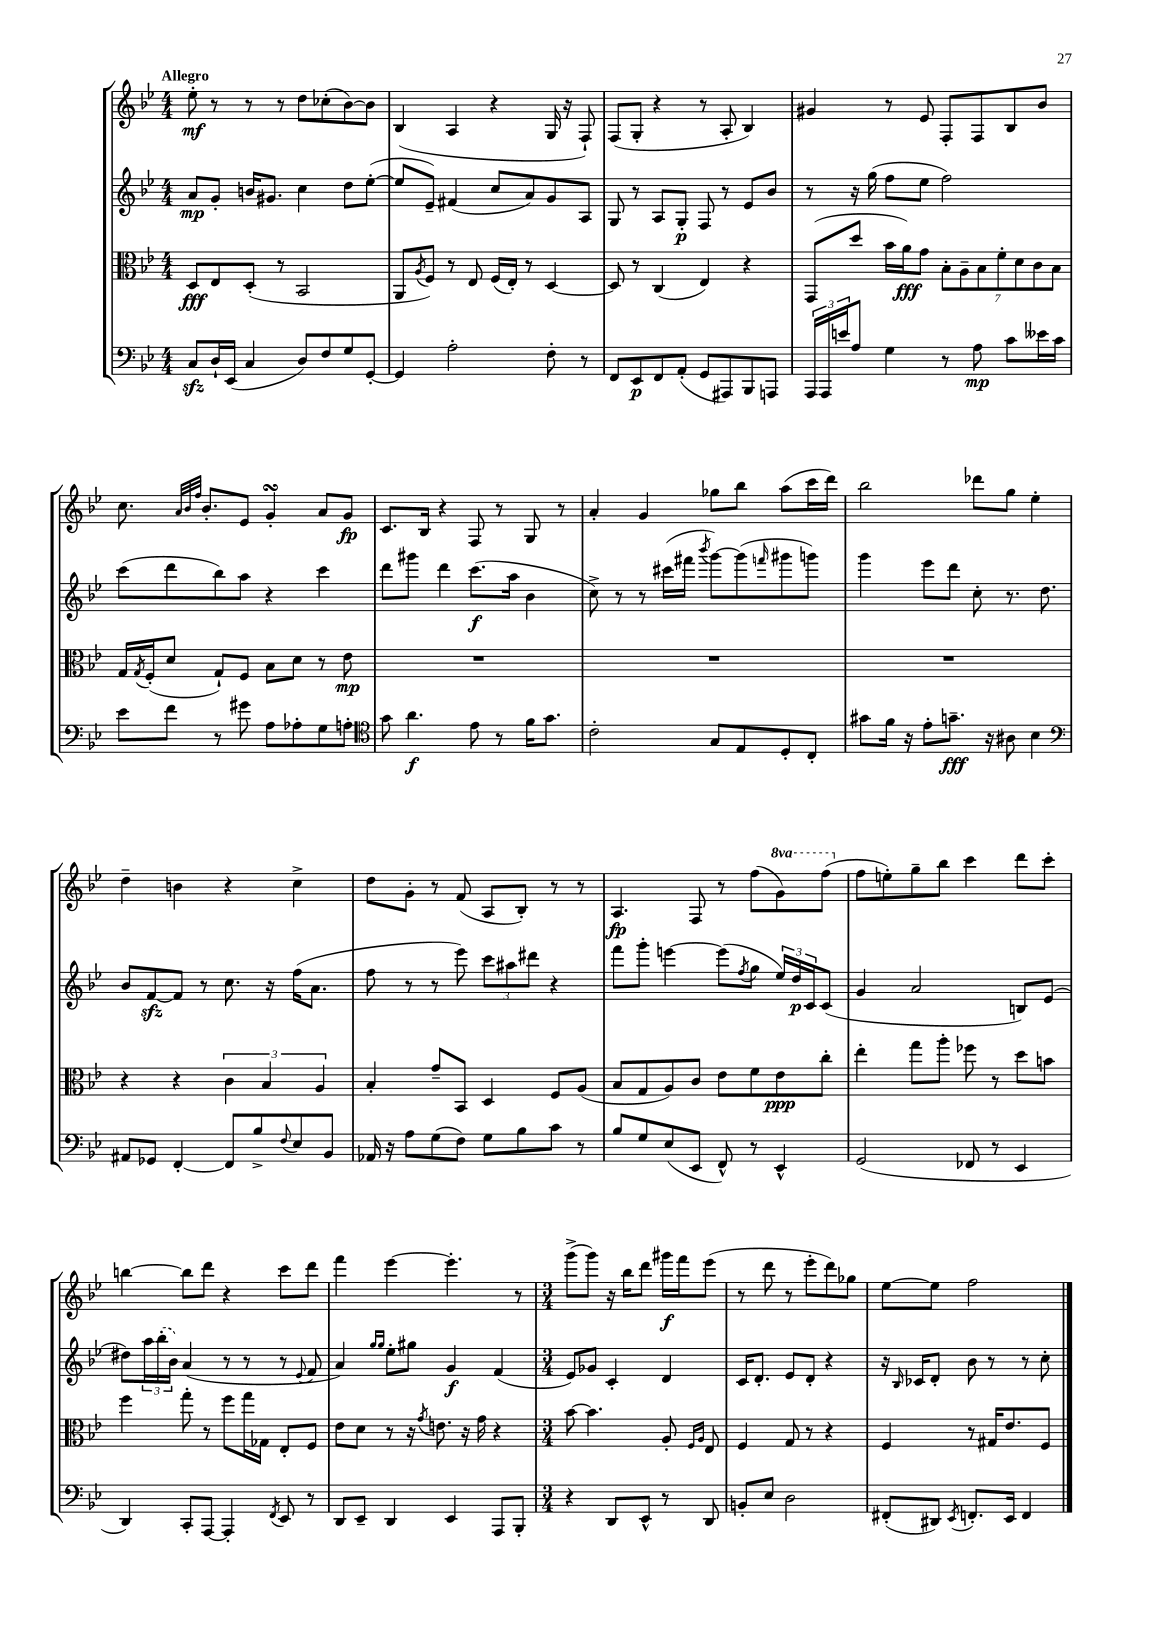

**kern	**dynam	**kern	**dynam	**kern	**dynam	**kern	**dynam
*part4	*part4	*part3	*part3	*part2	*part2	*part1	*part1
*staff4	*staff4	*staff3	*staff3	*staff2	*staff2	*staff1	*staff1
*clefF4	*	*clefC3	*	*clefG2	*	*clefG2	*
*k[b-e-]	*	*k[b-e-]	*	*k[b-e-]	*	*k[b-e-]	*
*M4/4	*	*M4/4	*	*M4/4	*	*M4/4	*
=1	=1	=1	=1	=1	=1	=1	=1
!	!	!	!	!	!	!LO:TX:a:B:t=Allegro	!
8Czz/L	.	8D/L	fff	8a/L	mp	8ee-'\	mf
16D`/L	.	8E-/	.	8g'/J	.	8r	.
(16EE-/JJ	.	.	.	.	.	.	.
4C/	.	(8D'/J	.	16bn/KL	.	8r	.
.	.	.	.	8.g#X/J	.	.	.
.	.	8r	.	.	.	8r	.
8D/L)	.	2BB-/	.	4cc\	.	8dd\L	.
8F/	.	.	.	.	.	(8cc-X'\	.
8G/	.	.	.	8dd\L	.	[8b-\)	.
[8GG'/J	.	.	.	([8ee-'\J	.	8b-\J]	.
=2	=2	=2	=2	=2	=2	=2	=2
4GG/]	.	8AA/L	.	8ee-/L]	.	(4B-/	.
.	.	8qA/	.	.	.	.	.
.	.	8F/J)	.	8e-~/J)	.	.	.
2A'\	.	8r	.	(4f#X/	.	4A/	.
.	.	8E-/	.	.	.	.	.
.	.	(16F/LL	.	8cc/L	.	4r	.
.	.	16E-'/JJ)	.	.	.	.	.
.	.	8r	.	8a/)	.	.	.
8F'\	.	[4D/	.	8g/	.	16G/	.
.	.	.	.	.	.	16r	.
8r	.	.	.	8A/J	.	8F`/)	.
=3	=3	=3	=3	=3	=3	=3	=3
8FF/L	.	8D/]	.	8G/	.	(8F/L	.
8EE-/	p	8r	.	8r	.	8G'/J	.
8FF/	.	(4C/	.	8A/L	.	4r	.
(8AA'/J	.	.	.	8G'/J	p	.	.
8GG/L	.	4E-/)	.	8F/	.	8r	.
8AAA#X/)	.	.	.	8r	.	8A'/	.
8BBB-/	.	4r	.	8e-/L	.	4B-/)	.
8AAAn/J	.	.	.	8b-/J	.	.	.
=4	=4	=4	=4	=4	=4	=4	=4
24AAA/LL	.	(8GG/L	.	8r	.	4g#X/	.
24AAA/	.	.	.	.	.	.	.
24en/J	.	.	.	.	.	.	.
8A/J	.	8dd/J	.	16r	.	.	.
.	.	.	.	(16gg\	.	.	.
4G\	.	16b-\LL	.	8ff\L	.	8r	.
.	.	16a\J)	fff	.	.	.	.
.	.	8g\J	.	8ee-\J	.	8e-/	.
8r	.	14B-'\L	.	2ff\)	.	8F'/L	.
.	.	14A~\	.	.	.	.	.
8A\	mp	.	.	.	.	8F/	.
.	.	14B-\	.	.	.	.	.
.	.	14f'\	.	.	.	.	.
8c\L	.	.	.	.	.	8B-/	.
.	.	14d\	.	.	.	.	.
.	.	14c\	.	.	.	.	.
16e--X\L	.	.	.	.	.	8b-/J	.
.	.	14B-\J	.	.	.	.	.
16c\JJ	.	.	.	.	.	.	.
!!LO:LB:g=z
=5	=5	=5	=5	=5	=5	=5	=5
8e-\L	.	16G/LL	.	(8ccc\L	.	8.cc\	.
.	.	8qG/	.	.	.	.	.
.	.	(16F'/J	.	.	.	.	.
8f\J	.	8d/J	.	8ddd\	.	.	.
.	.	.	.	.	.	32qqa/LLL	.
.	.	.	.	.	.	32qqb-/	.
.	.	.	.	.	.	32qqff/JJJ	.
.	.	.	.	.	.	8.b-'/L	.
8r	.	8G`/L)	.	8bb-\)	.	.	.
8g#X\	.	8F/J	.	8aa\J	.	8e-/J	.
8A\L	.	8B-\L	.	4r	.	4gsSSS'/	.
8A-X'\	.	8d\J	.	.	.	.	.
8G\	.	8r	.	4ccc\	.	8a/L	.
8An'\J	.	8e-\	mp	.	.	8g/J	fp
=6	=6	=6	=6	=6	=6	=6	=6
*clefC4	*	*	*	*	*	*	*
8g\	.	1r	.	8ddd\L	.	8.c/L	.
4.a\	f	.	.	8ggg#X\J	.	.	.
.	.	.	.	.	.	16B-/Jk	.
.	.	.	.	4ddd\	.	4r	.
8e-\	.	.	.	(8.ccc\L	f	8F/	.
8r	.	.	.	.	.	8r	.
.	.	.	.	16aa\Jk	.	.	.
16f\KL	.	.	.	4b-\	.	8G/	.
8.g\J	.	.	.	.	.	.	.
.	.	.	.	.	.	8r	.
=7	=7	=7	=7	=7	=7	=7	=7
2c'\	.	1r	.	8cc^\)	.	4a'/	.
.	.	.	.	8r	.	.	.
.	.	.	.	8r	.	4g/	.
.	.	.	.	(16ccc#X\LL	.	.	.
.	.	.	.	16fff#X\JJ	.	.	.
.	.	.	.	8qbbb-/	.	.	.
8G/L	.	.	.	[8ggg\L)	.	8gg-X\L	.
8E-/	.	.	.	(8ggg\]	.	8bb-\J	.
.	.	.	.	16qqfffn/	.	.	.
8D'/	.	.	.	8ggg#X\	.	(8aa\L	.
8C'/J	.	.	.	8gggn\J)	.	16ccc\L	.
.	.	.	.	.	.	16ddd\JJ)	.
=8	=8	=8	=8	=8	=8	=8	=8
8g#X\L	.	1r	.	4ggg\	.	2bb-\	.
16f\Jk	.	.	.	.	.	.	.
16r	.	.	.	.	.	.	.
8e-'\L	.	.	.	8eee-\L	.	.	.
8.gn~\J	fff	.	.	8ddd\J	.	.	.
.	.	.	.	8cc'\	.	8ddd-X\L	.
16r	.	.	.	.	.	.	.
8A#X\	.	.	.	8.r	.	8gg\J	.
4B-\	.	.	.	.	.	4ee-'\	.
.	.	.	.	8.dd\	.	.	.
!!LO:LB:g=z
=9	=9	=9	=9	=9	=9	=9	=9
*clefF4	*	*	*	*	*	*	*
8AA#X/L	.	4r	.	8b-/L	.	4dd~\	.
8GG-X/J	.	.	.	[8fzz/	.	.	.
[4FF'/	.	4r	.	8f/J]	.	4bn\	.
.	.	.	.	8r	.	.	.
8FF/L]	.	6c\	.	8.cc\	.	4r	.
8B-^/	.	.	.	.	.	.	.
.	.	6B-/	.	.	.	.	.
.	.	.	.	16r	.	.	.
8qqF/	.	.	.	.	.	.	.
8E-/	.	.	.	(16ff\KL	.	4cc^\	.
.	.	.	.	8.a\J	.	.	.
.	.	6A/	.	.	.	.	.
8BB-/J	.	.	.	.	.	.	.
=10	=10	=10	=10	=10	=10	=10	=10
16AA-X/	.	4B-'/	.	8ff\	.	8dd\L	.
16r	.	.	.	.	.	.	.
8A\L	.	.	.	8r	.	8g'\J	.
(8G\	.	8g~/L	.	8r	.	8r	.
8F\J)	.	8BB-/J	.	8eee-\)	.	(8f/	.
8G\L	.	4D/	.	12ccc\L	.	8A/L	.
.	.	.	.	12aa#X\	.	.	.
8B-\	.	.	.	.	.	8B-'/J)	.
.	.	.	.	12ddd#X\J	.	.	.
8c\J	.	8F/L	.	4r	.	8r	.
8r	.	(8A/J	.	.	.	8r	.
=11	=11	=11	=11	=11	=11	=11	=11
8B-/L	.	8B-/L	.	8fff\L	.	4.A/	fp
8G/	.	8G/	.	8ggg'\J	.	.	.
(8E-/	.	8A/)	.	[4eeen\	.	.	.
8EE-/J	.	8c/J	.	.	.	8F/	.
8FF^^/)	.	8e-\L	.	(8eee\L]	.	8r	.
.	.	.	.	8qff/	.	.	.
8r	.	8f\	.	8gg\J	.	(8ff\L	.
*	*	*	*	*	*	*8va	*
4EE-^^/	.	8e-\	ppp	24ee-/LL)	.	8gg\)	.
.	.	.	.	24dd/	p	.	.
.	.	.	.	24c/J	.	.	.
.	.	8cc'\J	.	(8c/J	.	(8fff\J	.
=12	=12	=12	=12	=12	=12	=12	=12
*	*	*	*	*	*	*X8va	*
(2GG/	.	4ee-'\	.	4g/	.	8ff\L	.
.	.	.	.	.	.	8een'\)	.
.	.	8gg\L	.	2a/	.	8gg~\	.
.	.	8aa'\J	.	.	.	8bb-\J	.
8FF-X/	.	8ff-X\	.	.	.	4ccc\	.
8r	.	8r	.	.	.	.	.
4EE-/	.	8dd\L	.	8Bn/L)	.	8ddd\L	.
.	.	8bn\J	.	(8e-/J	.	8ccc'\J	.
!!LO:LB:g=z
=13	=13	=13	=13	=13	=13	=13	=13
4DD/)	.	4ff\	.	8dd#X\L)	.	[4bbn\	.
.	.	.	.	24aa\L	.	.	.
.	.	.	.	(24bb-'\	.	.	.
.	.	.	.	24b-\JJ)	.	.	.
8CC'/L	.	8gg'\	.	(4a/	.	8bb\L]	.
[8AAA/J	.	8r	.	.	.	8ddd\J	.
4AAA'/]	.	8ff\L	.	8r	.	4r	.
.	.	16gg\L	.	8r	.	.	.
.	.	16G-X\JJ	.	.	.	.	.
8qFF/	.	.	.	.	.	.	.
8EE-/	.	8E-'/L	.	8r	.	8ccc\L	.
.	.	.	.	8qqe-/	.	.	.
8r	.	8F/J	.	8f/	.	8ddd\J	.
=14	=14	=14	=14	=14	=14	=14	=14
8DD/L	.	8e-\L	.	4a/)	.	4fff\	.
8EE-~/J	.	8d\J	.	.	.	.	.
.	.	.	.	16qqgg/LL	.	.	.
.	.	.	.	16qqgg/JJ	.	.	.
4DD/	.	8r	.	8ee-'\L	.	[4eee-\	.
.	.	16r	.	8gg#X\J	.	.	.
.	.	8qg/	.	.	.	.	.
.	.	8.en\	.	.	.	.	.
4EE-/	.	.	.	4g/	f	4.eee-'\]	.
.	.	16r	.	.	.	.	.
.	.	16g\	.	.	.	.	.
8AAA/L	.	4r	.	(4f/	.	.	.
8BBB-'/J	.	.	.	.	.	8r	.
=15	=15	=15	=15	=15	=15	=15	=15
*M3/4	*	*M3/4	*	*M3/4	*	*M3/4	*
4r	.	[8b-\	.	8e-/L)	.	(8ggg^\L	.
.	.	4.b-\]	.	8g-X/J	.	8ggg\J)	.
8DD/L	.	.	.	4c'/	.	16r	.
.	.	.	.	.	.	16bb-\KL	.
8EE-^^/J	.	.	.	.	.	8ddd\J	.
8r	.	8A'/	.	4d/	.	16ggg#X\LL	f
.	.	.	.	.	.	16fff\J	.
.	.	16qqF/LL	.	.	.	.	.
.	.	16qqA/JJ	.	.	.	.	.
8DD/	.	8E-/	.	.	.	(8eee-\J	.
=16	=16	=16	=16	=16	=16	=16	=16
8BBn'/L	.	4F/	.	16c/KL	.	8r	.
.	.	.	.	8.d'/J	.	.	.
8E-/J	.	.	.	.	.	8ddd\	.
2D\	.	8G/	.	8e-/L	.	8r	.
.	.	8r	.	8d'/J	.	8eee-'\L	.
.	.	4r	.	4r	.	8ddd\)	.
.	.	.	.	.	.	8gg-X\J	.
=17	=17	=17	=17	=17	=17	=17	=17
(8FF#X'/L	.	4F/	.	16r	.	[8ee-\L	.
.	.	.	.	16qqB-/	.	.	.
.	.	.	.	16c-X/KL	.	.	.
8DD#X/J)	.	.	.	8d'/J	.	8ee-\J]	.
8qEE-/	.	.	.	.	.	.	.
8.FFn'/L	.	8r	.	8b-\	.	2ff\	.
.	.	16G#X/KL	.	8r	.	.	.
16EE-/Jk	.	8.e-/	.	.	.	.	.
4FF/	.	.	.	8r	.	.	.
.	.	8F/J	.	8cc'\	.	.	.
==	==	==	==	==	==	==	==
*-	*-	*-	*-	*-	*-	*-	*-
